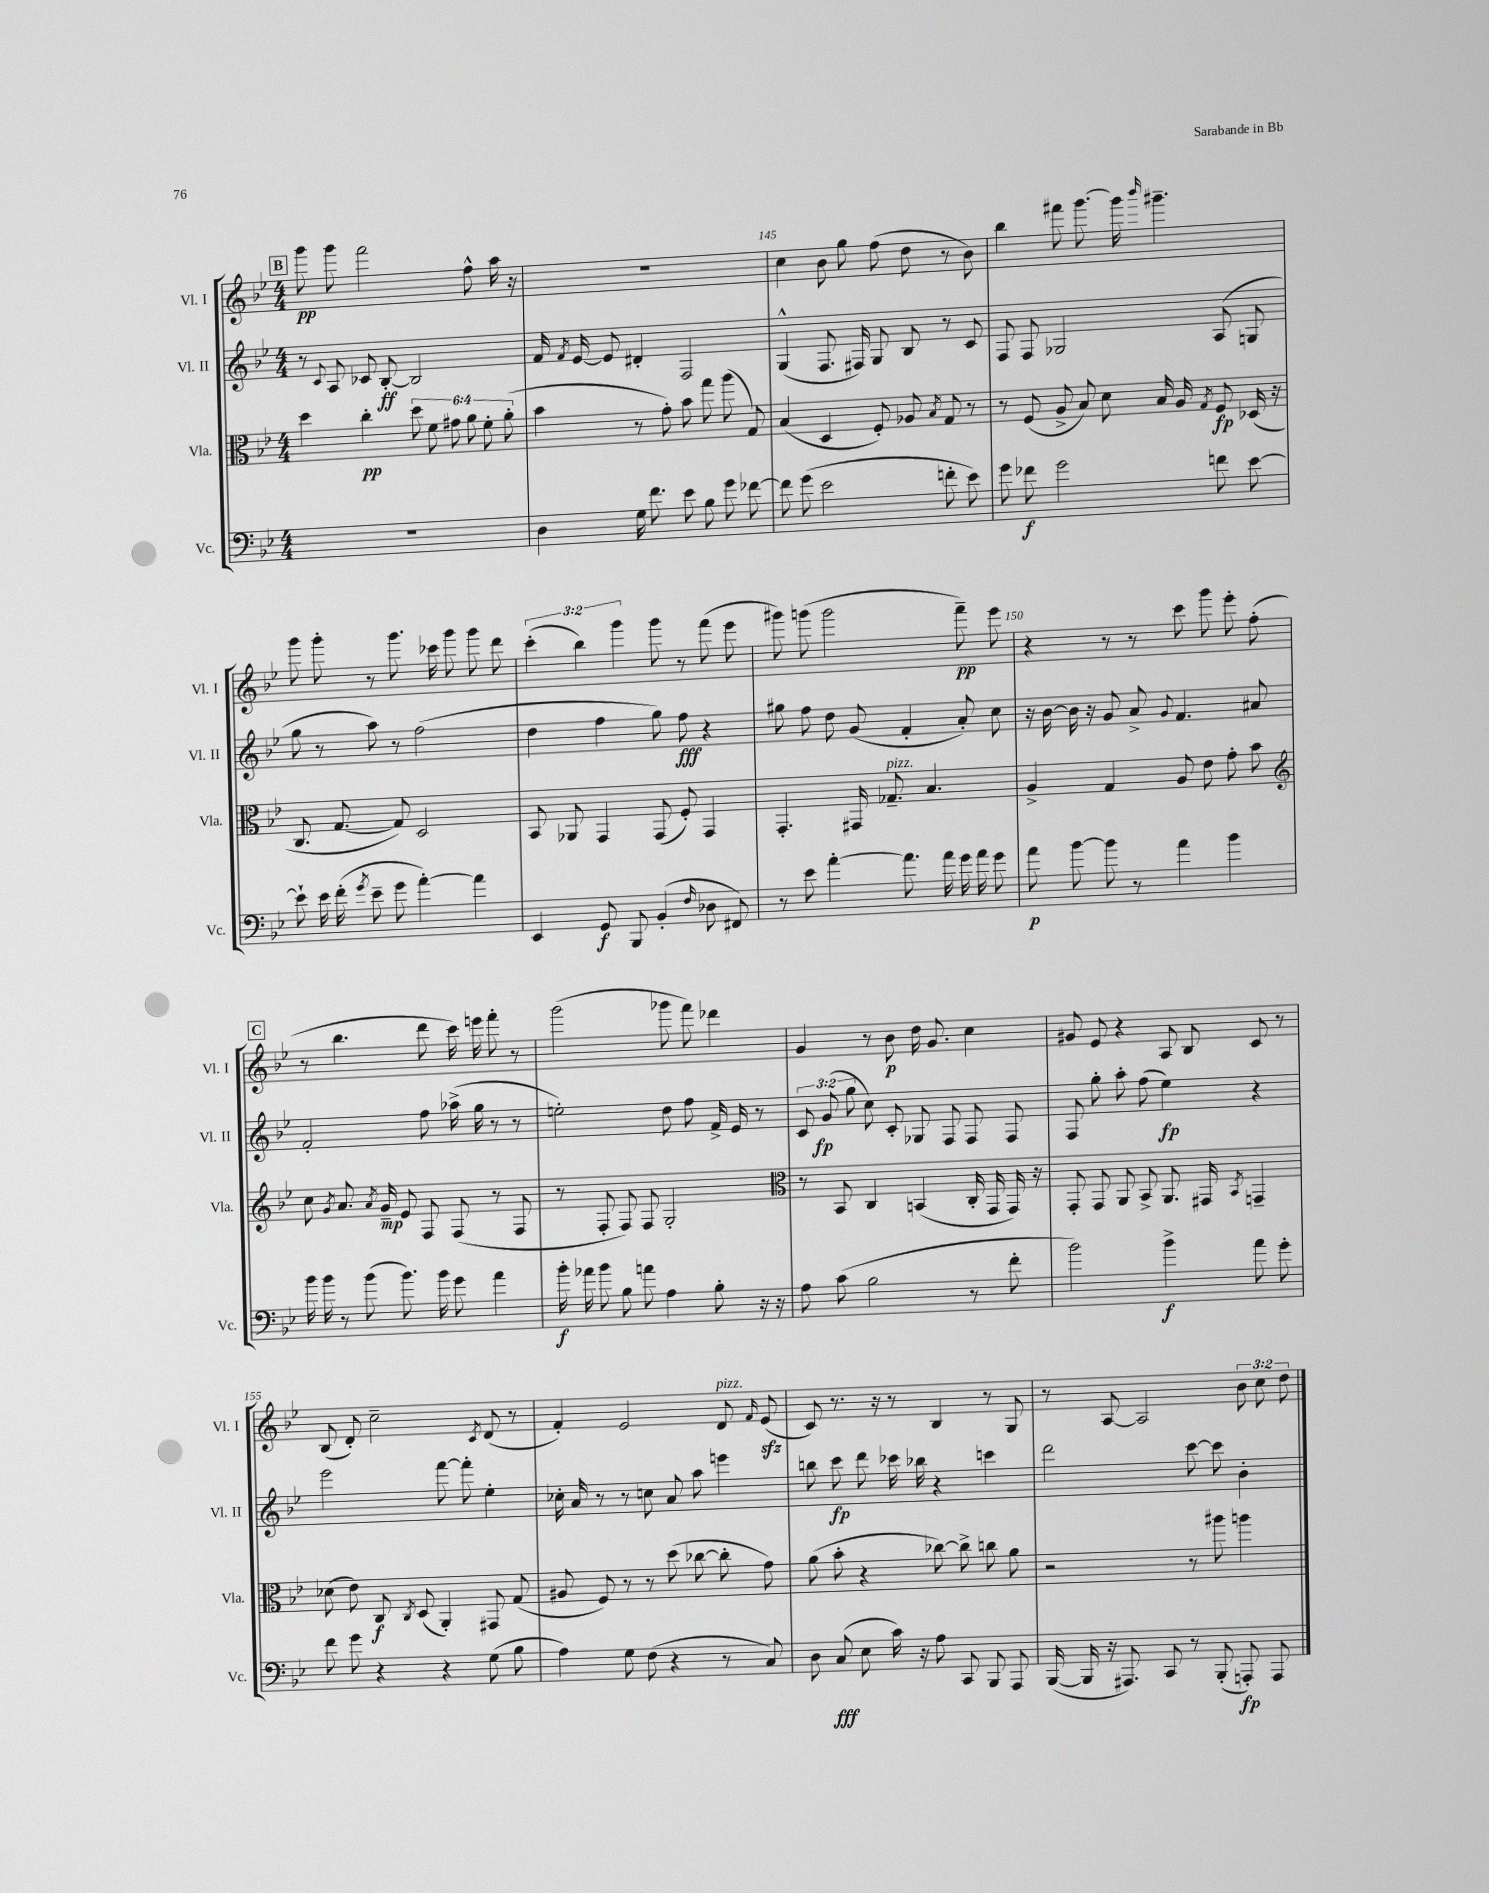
<<
\new StaffGroup <<
\new Staff = "s0" \with { instrumentName = "Vl. I" shortInstrumentName = "Vl. I" } {
    \clef treble \key bes \major \numericTimeSignature \time 4/4 \override Staff.TupletNumber.text = #tuplet-number::calc-fraction-text
    \autoBeamOff \mark \markup { \box "B" } g'''8\pp g'''8 f'''2 f''8-^ a''16 r16 |
    R1 |
    c''4 bes'8 g''8 f''8( d''8 r8 bes'8) |
    bes''4 fis'''8 g'''8.~ g'''16 \grace { bes'''16 } gis'''4.-- |
    g'''8 g'''8-. r8 g'''8. ces'''16 g'''8 g'''8 d'''8 |
    \tuplet 3/2 { c'''4-.( bes''4) g'''4 } g'''8 r8 f'''8( ees'''8 |
    gis'''8) g'''8( g'''2 f'''8--\pp) ees'''8 |
    r4 r8 r8 c'''8 g'''8 ees'''8-. f''8-.( |
    \mark \markup { \box "C" } r8 bes''4. d'''8 c'''16) e'''16 f'''8-. r8 |
    g'''2( ges'''8 f'''8) des'''4 |
    g'4 r8 bes'8\p d''16 g'8. c''4 |
    gis'8 ees'8 r4 a8 bes8 c'8 r8 |
    bes8( d'8-.) c''2-- \acciaccatura { c'8 } d'8( r8 |
    f'4-.) ees'2 d'8^\markup { \italic "pizz." } \grace { f'16 } ees'8\sfz( |
    c'8) r8. r16 r8 bes4 r8 g8 |
    r8 a8~ a2 \tuplet 3/2 { bes'8 c''8 d''8 } \bar "|." |
}
\new Staff = "s1" \with { instrumentName = "Vl. II" shortInstrumentName = "Vl. II" } {
    \clef treble \key bes \major \numericTimeSignature \time 4/4 \override Staff.TupletNumber.text = #tuplet-number::calc-fraction-text
    \autoBeamOff \mark \markup { \box "B" } r8 \appoggiatura { c'8 } a8 ces'8 bes8~-.\ff bes2 |
    f'16 \acciaccatura { f'8 } ees'16~ ees'8 dis'4-. f2 |
    g4-^( f8. fis16) g8 bes8 r8 c'8 |
    f8 f8 ges2 a8( g8 |
    g''8 r8 a''8) r8 f''2( |
    d''4 f''4 g''8) f''8\fff r4 |
    gis''8 f''8 d''8 g'8( f'4-. a'8-.) c''8 |
    r16 bes'16~ bes'16 r16 g'8 a'8-> \appoggiatura { g'8 } f'4. ais'8 |
    \mark \markup { \box "C" } f'2-. f''8 aes''16->( g''16 r8 r8 |
    e''2-.) d''8 f''8 f'16-> ees'16 r8 |
    \tuplet 3/2 { c'8 g'8\fp( g''8 } c''8) c'8-. ges8 f8 f8 f8 |
    f8 g''8-. a''8-. f''8( ees''4\fp) r4 |
    ees'''2 f'''8~ f'''8-. ees''4-. |
    ces''16-. a'16 r8 r8 c''8 a'8 a''8 e'''4 |
    b''8 c'''8\fp d'''8 ces'''16 bes''16 r4 c'''4 |
    d'''2 c'''8~ c'''8 bes'4-. \bar "|." |
}
\new Staff = "s2" \with { instrumentName = "Vla." shortInstrumentName = "Vla." } {
    \clef alto \key bes \major \numericTimeSignature \time 4/4 \override Staff.TupletNumber.text = #tuplet-number::calc-fraction-text
    \autoBeamOff \mark \markup { \box "B" } d''4 c''4-.\pp \tuplet 6/4 { d''8 f'8 gis'8 a'8 f'8-. a'8-.( } |
    bes'4 r8 g'8-.) bes'8 g''8 a''8( g8) |
    bes4( d4 f8-.) aes8 \acciaccatura { bes8 } g8 r8 |
    r8 f8( a8-> bes8) d'8 bes16 a16 \acciaccatura { g8 } f8\fp des16( r16 |
    c8. g8.~ g8) d2 |
    bes,8 aes,8 g,4 g,8( f8-.) g,4 |
    g,4.-. gis,16 ges8.--^\markup { \italic "pizz." } bes4. |
    a4-> g4 a8 ees'8 g'8-. bes'8 |
    \mark \markup { \box "C" } \clef treble c''8 \acciaccatura { g'8 } a'8. \acciaccatura { a'8 } g'16--\mp ees'8 f8 f8( r8 f8 |
    r8 f8-. f8) f8 g2-. |
    \clef alto r8 bes,8 c4 b,4( c16-. g,16 g,16) r16 |
    g,8-. g,8 a,8 bes,8-> a,8. gis,16 \acciaccatura { bes,8 } g,4-- |
    des'8( ees'8) c8\f \acciaccatura { c8 } d8( a,4-.) gis,8 g8( |
    ais8 f8) r8 r8 d''8( ces''8~ ces''8-. g'8) |
    a'8( bes'8-. r4 ces''8~) ces''8-> c''8 a'8 |
    r2 r8 ais''8 a''4 \bar "|." |
}
\new Staff = "s3" \with { instrumentName = "Vc." shortInstrumentName = "Vc." } {
    \clef bass \key bes \major \numericTimeSignature \time 4/4
    \autoBeamOff \mark \markup { \box "B" } R1 |
    d4 g16 f'8. ees'8 bes8 g'8 fes'8~ |
    fes'8 g'8( ees'2 f'8-. ees'8) |
    g'8 fes'8\f g'2 f'8 ees'8~ |
    ees'8-! ees'16 f'16-.( \acciaccatura { g'8 } ees'8-- g'8 a'4~-.) a'4 |
    ees,4 g,8\f bes,,8 bes,4-.( \grace { f16 } des8 fis,8) |
    r8 ees'8 a'4~-. a'8. a'16 g'16 a'16 g'8 |
    a'8\p bes'8~ bes'8 r8 a'4 bes'4 |
    \mark \markup { \box "C" } bes'16 bes'16 r8 bes'8( bes'8.) bes'16 g'8 a'4 |
    bes'16-.\f aes'16 bes'8 bes8 a'8 a4 bes8-. r16 r16 |
    a8 c'8( bes2 r8 f'8-. |
    bes'2) bes'4->\f a'8 g'8-. |
    f'8 g'8 r4 r4 g8( bes8 |
    a4) g8 f8( r4 r8 c8) |
    d8 c8\fff( ees8 c'16) r16 a8 c,8 bes,,8 a,,8 |
    bes,,16~( bes,,16 r16 ais,,8.) c,8 r8 bes,,8-.( a,,8-.\fp) a,,8 \bar "|." |
}
>>
>>
\layout { \context { \Score currentBarNumber = #143 \override BarNumber.break-visibility = ##(#f #t #t) barNumberVisibility = #(every-nth-bar-number-visible 5) } }
